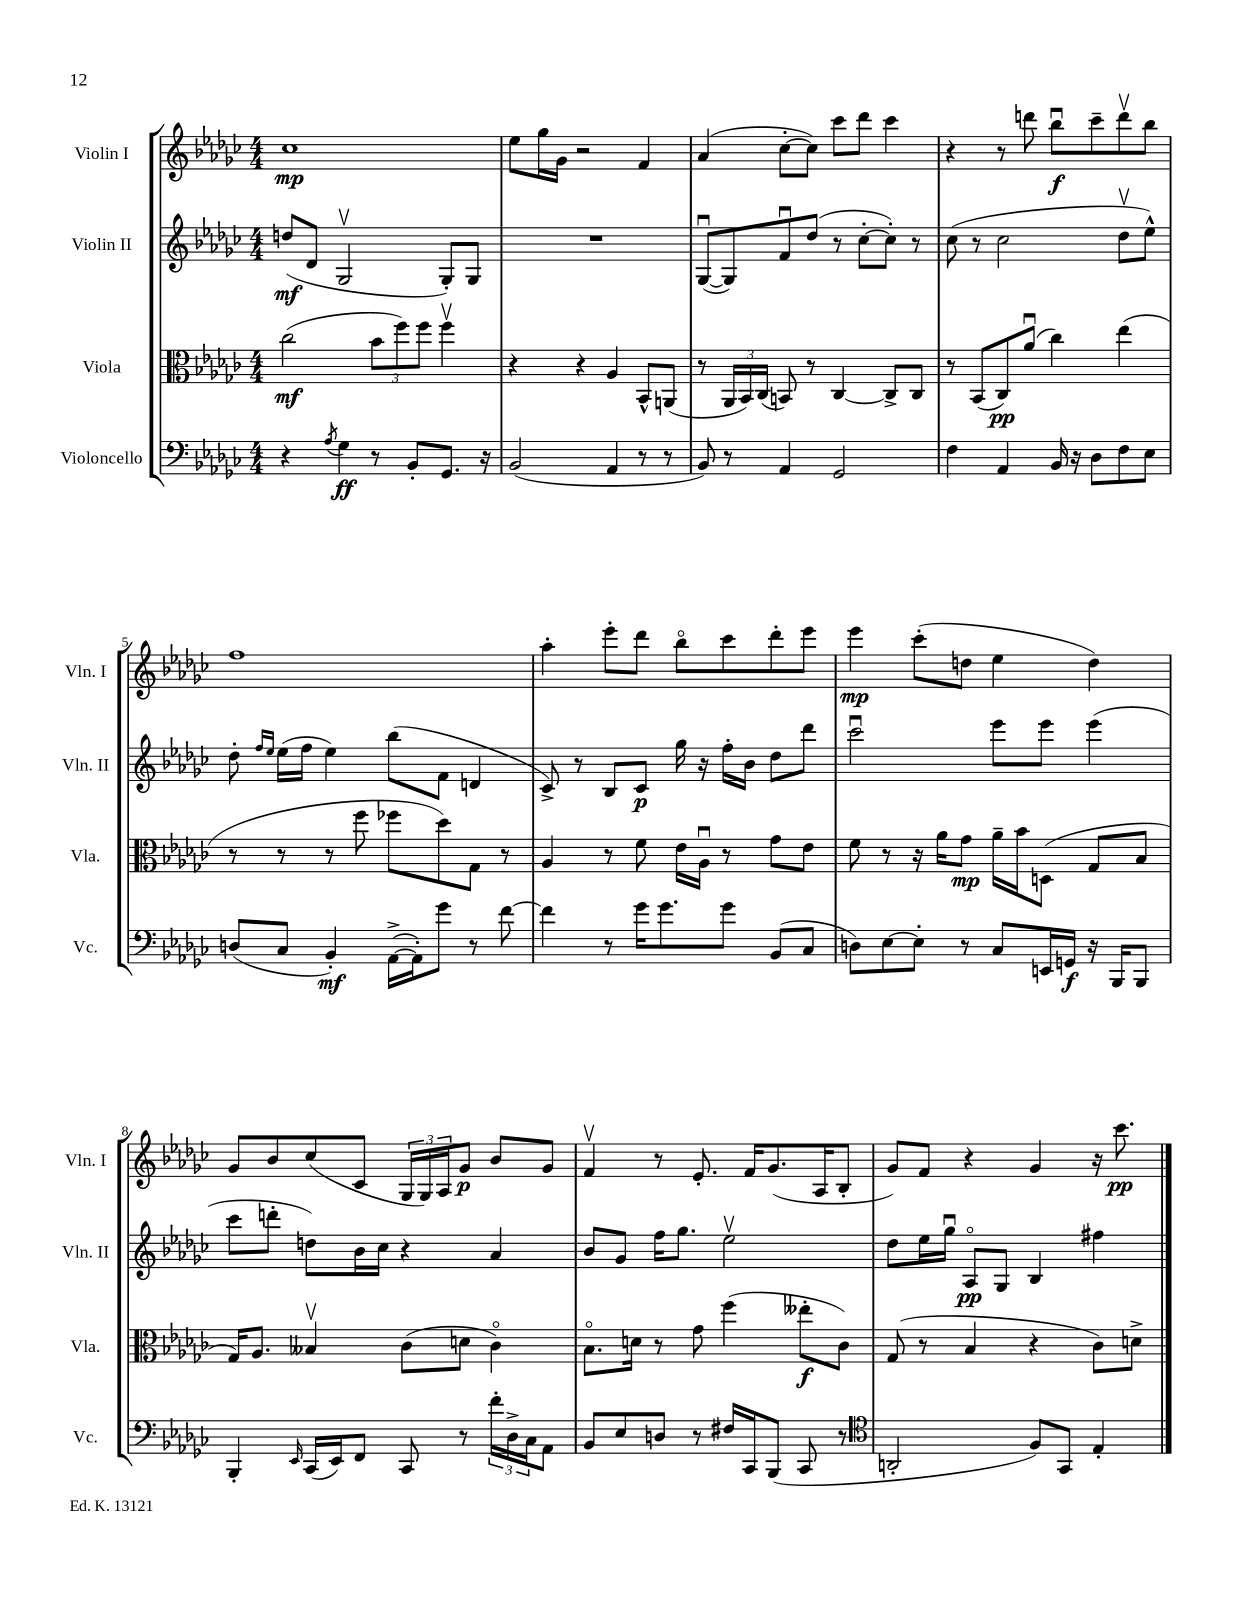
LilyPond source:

<<
\new StaffGroup <<
\new Staff = "s0" \with { instrumentName = "Violin I" shortInstrumentName = "Vln. I" } {
    \clef treble \key ges \major \numericTimeSignature \time 4/4
    ces''1\mp |
    ees''8 ges''16 ges'16 r2 f'4 |
    aes'4( ces''8~-. ces''8) ces'''8 des'''8 ces'''4 |
    r4 r8 d'''8 bes''8\downbow\f ces'''8-- d'''8\upbow bes''8 |
    f''1 |
    aes''4-. ees'''8-. des'''8 bes''8\flageolet ces'''8 des'''8-. ees'''8 |
    ees'''4\mp ces'''8-.( d''8 ees''4 d''4) |
    ges'8 bes'8 ces''8( ces'8 \tuplet 3/2 { ges16 ges16) aes16 } ges'8\p bes'8 ges'8 |
    f'4\upbow r8 ees'8.-. f'16 ges'8.( aes16 bes8-. |
    ges'8) f'8 r4 ges'4 r16 ces'''8.\pp \bar "|." |
}
\new Staff = "s1" \with { instrumentName = "Violin II" shortInstrumentName = "Vln. II" } {
    \clef treble \key ges \major \numericTimeSignature \time 4/4
    d''8\mf( des'8 ges2\upbow ges8-.) ges8 |
    R1 |
    ges8~\downbow( ges8) f'8\downbow des''8( r8 ces''8~-. ces''8-.) r8 |
    ces''8( r8 ces''2 des''8\upbow ees''8-^) |
    des''8-. \grace { f''16 ees''16 } ees''16( f''16 ees''4) bes''8( f'8 d'4 |
    ces'8->) r8 bes8 ces'8\p ges''16 r16 f''16-. bes'16 des''8 des'''8 |
    ces'''2\downbow ees'''8 ees'''8 ees'''4( |
    ces'''8 d'''8-. d''8) bes'16 ces''16 r4 aes'4 |
    bes'8 ges'8 f''16 ges''8. ees''2\upbow |
    des''8 ees''16 ges''16\downbow aes8\flageolet\pp ges8 bes4 fis''4 \bar "|." |
}
\new Staff = "s2" \with { instrumentName = "Viola" shortInstrumentName = "Vla." } {
    \clef alto \key ges \major \numericTimeSignature \time 4/4
    ces''2\mf( \tuplet 3/2 { bes'8 f''8) f''8 } f''4\upbow |
    r4 r4 aes4 bes,8-^ a,8( |
    r8 \tuplet 3/2 { aes,16 bes,16) ces16( } b,8) r8 ces4~ ces8-> ces8 |
    r8 bes,8( ces8\pp) aes'8\downbow( ces''4) ees''4( |
    r8 r8 r8 f''8 fes''8 des''8) ges8 r8 |
    aes4 r8 f'8 ees'16 aes16\downbow r8 ges'8 ees'8 |
    f'8 r8 r16 aes'16 ges'8\mp aes'16-- bes'16 d8( ges8 bes8 |
    ges16) aes8. beses4\upbow ces'8( d'8 ces'4\flageolet) |
    bes8.\flageolet d'16 r8 ges'8 f''4( eeses''8-.\f ces'8) |
    ges8( r8 bes4 r4 ces'8) d'8-> \bar "|." |
}
\new Staff = "s3" \with { instrumentName = "Violoncello" shortInstrumentName = "Vc." } {
    \clef bass \key ges \major \numericTimeSignature \time 4/4
    r4 \acciaccatura { aes8 } ges4\ff r8 bes,8-. ges,8. r16 |
    bes,2( aes,4 r8 r8 |
    bes,8) r8 aes,4 ges,2 |
    f4 aes,4 bes,16 r16 des8 f8 ees8 |
    d8( ces8 bes,4-.\mf) aes,16~->( aes,16-.) ges'8 r8 f'8~ |
    f'4 r8 ges'16 ges'8. ges'8 bes,8( ces8 |
    d8) ees8~ ees8-. r8 ces8 e,16 g,16\f r16 bes,,16 bes,,8 |
    bes,,4-. \grace { ees,16 } ces,16( ees,16) f,8 ces,8 r8 \tuplet 3/2 { f'16-. des16-> ces16 } aes,8 |
    bes,8 ees8 d8 r8 fis16 ces,16 bes,,8( ces,8 r8 |
    \clef tenor a,2-. f8) ges,8 ees4-. \bar "|." |
}
>>
>>
